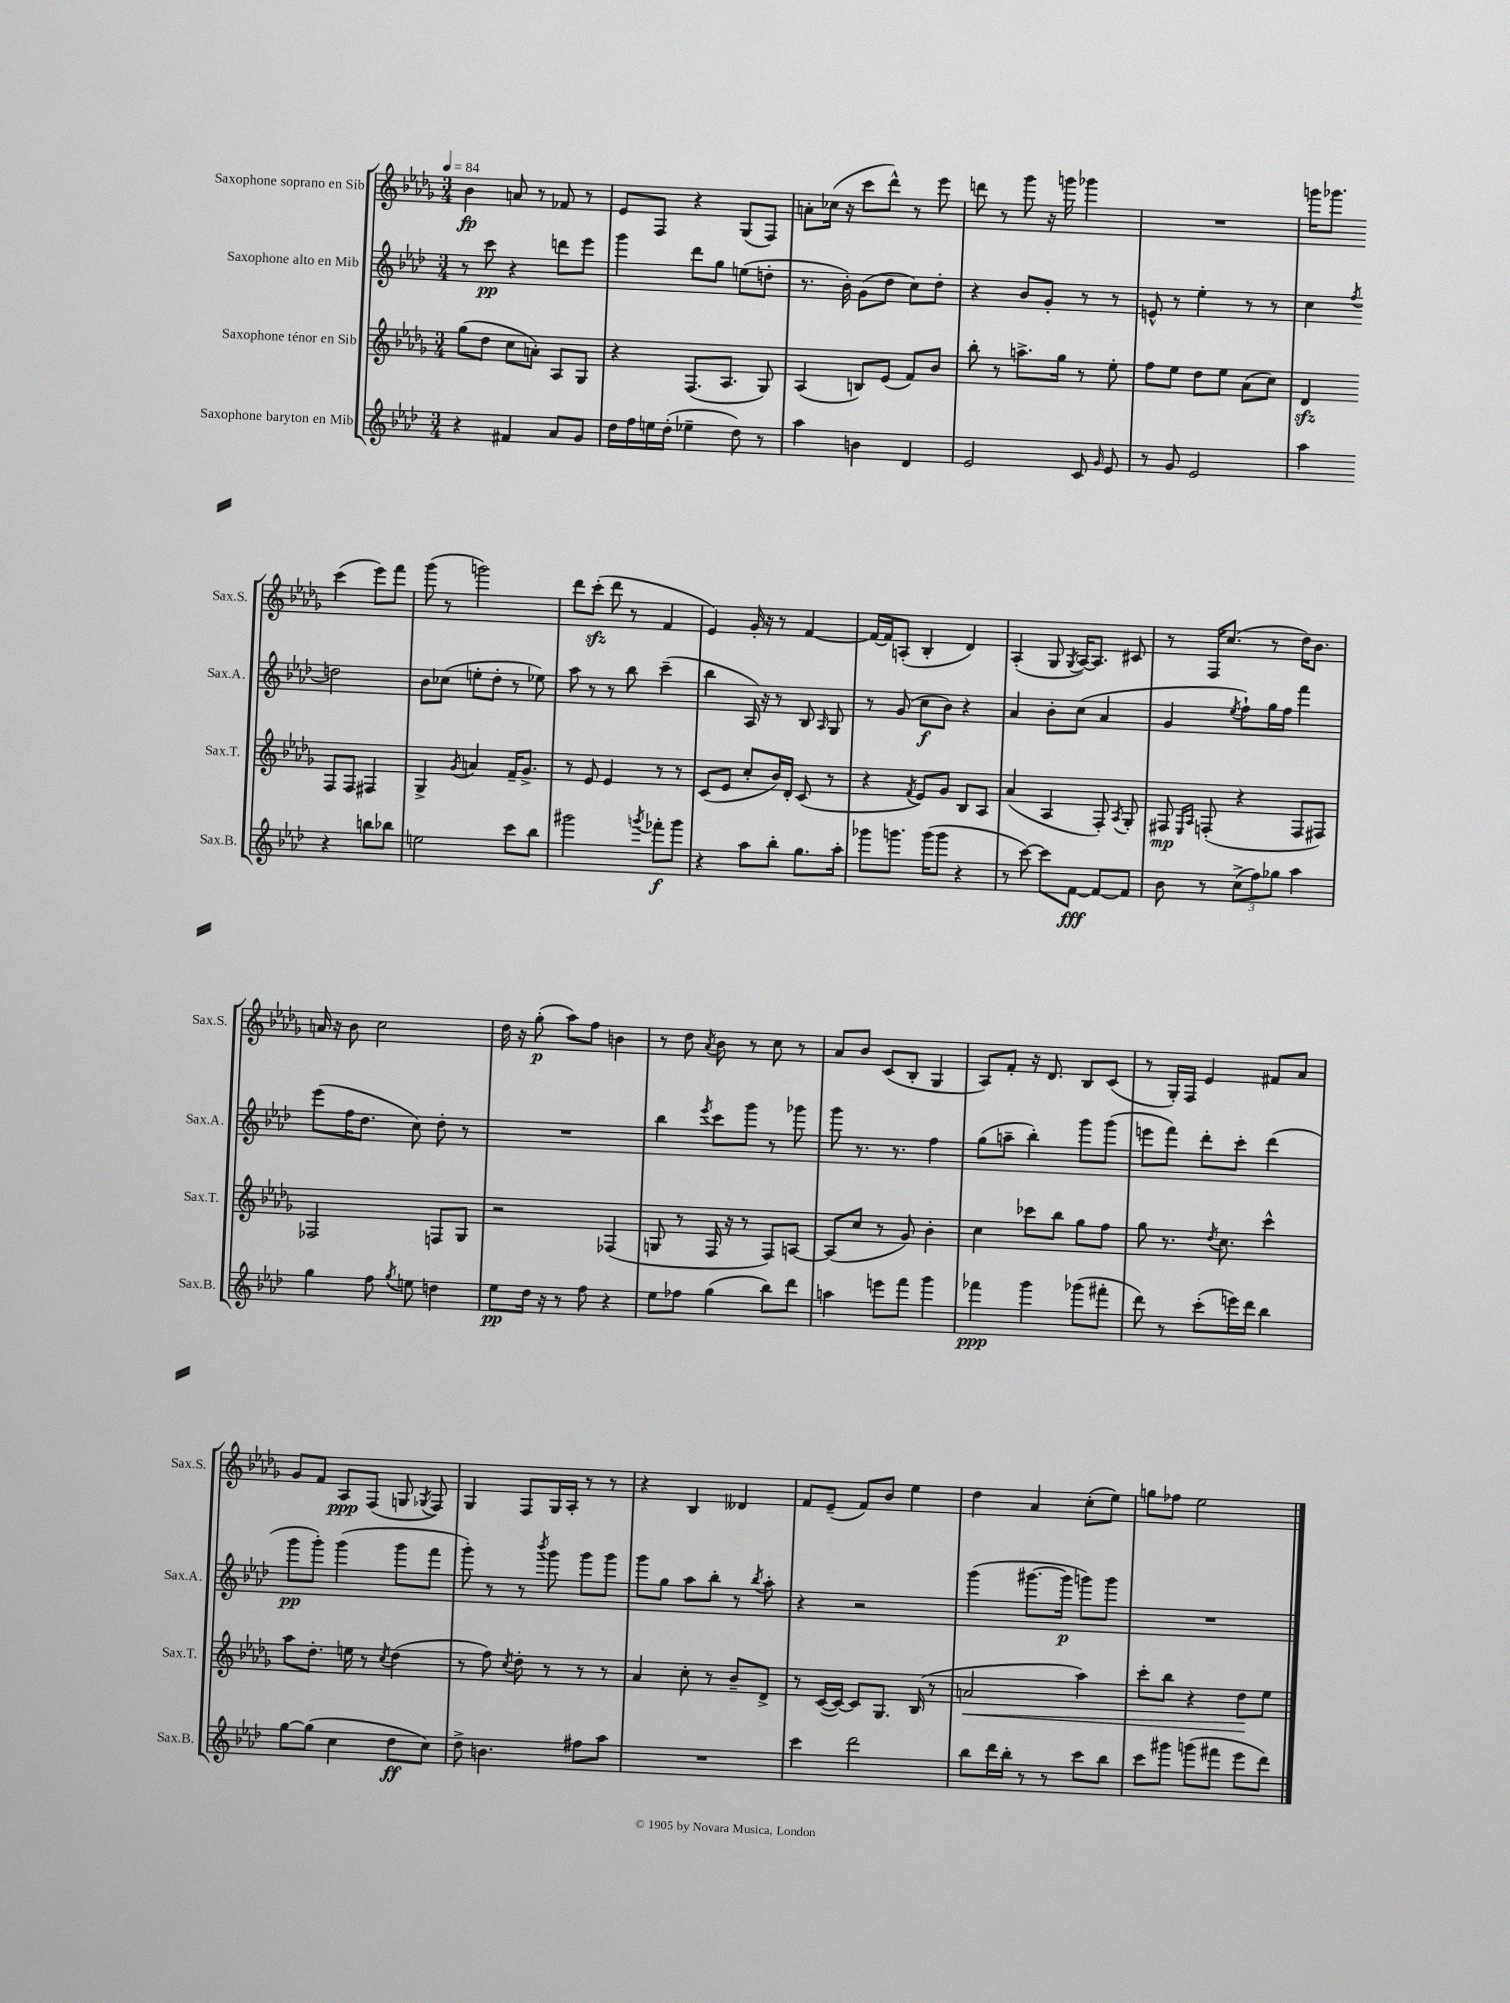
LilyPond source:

<<
\new StaffGroup <<
\new Staff = "s0" \with { instrumentName = "Saxophone soprano en Sib" shortInstrumentName = "Sax.S." } {
    \clef treble \key des \major \numericTimeSignature \time 3/4 \tempo 4 = 84
    \autoBeamOff bes'4\fp a'8 r8 fes'8 r8 |
    ees'8[ f8] r4 ges8[( f8]) |
    a'8[-. ces''16]( r16 c'''8[ des'''8]-^) r8 ees'''8 |
    d'''8 r8 ges'''8 r16 g'''16 ges'''4 |
    R2. |
    g'''16[ ges'''8.] c'''4( ees'''8[) f'''8] |
    ges'''8( r8 g'''2) |
    des'''8[ c'''8]-.\sfz( des'''8 r8 f'4 |
    ees'4) ges'16-. r16 r8 f'4~ |
    f'16[~ f'16 a8]-.( bes4-. des'4) |
    aes4-.( ges8 \acciaccatura { ges8 } aes16[~) aes8.] cis'8 |
    r8 f16[ c''8.]( r8 des''16[) bes'8.] |
    a'16 r16 bes'8 c''2 |
    des''16 r16 ges''8-.\p( aes''8[) f''8] b'4 |
    r8 des''8 \acciaccatura { aes'8 } bes'8 r8 c''8 r8 |
    aes'8[ bes'8] c'8[( bes8]-. ges4 |
    aes8[) f'8]-. r16 des'8. bes8[ c'8]( |
    r8 ges16[-.) f16] ees'4 fis'8[ aes'8] |
    ges'8[ f'8] aes8[\ppp f8]( g8 \acciaccatura { ges8 } f8) |
    ges4 f8[ ges16 aes16]-. r8 r8 |
    r4 bes4 deses'4 |
    f'8[ ees'8]--( f'8[) bes'8] ees''4 |
    des''4 aes'4 c''8[-.( ees''8]) |
    g''8[ fes''8] ees''2 \bar "|." |
}
\new Staff = "s1" \with { instrumentName = "Saxophone alto en Mib" shortInstrumentName = "Sax.A." } {
    \clef treble \key aes \major \numericTimeSignature \time 3/4
    \autoBeamOff r8 c'''8\pp r4 d'''8[ ees'''8] |
    g'''4 des'''8[ g''8] e''8[( d''8]-. |
    r8. bes'16-.) g'8[( des''8] c''8[) des''8]-. |
    r4 bes'8[ g'8]-. r8 r8 |
    e'8-^ r8 ees''4-. r8 r8 |
    c''4 \acciaccatura { f''8 } d''2 |
    bes'8[ ces''8]( e''8[-. des''8]-. r8 ees''8) |
    aes''8 r8 r8 bes''8 c'''4--( |
    bes''4 aes16) r16 r8 bes8 \grace { aes16 } g8 |
    r8 g'8( c''8[\f bes'8]) r4 |
    aes'4 bes'8[-. c''8]( aes'4 |
    g'4 \acciaccatura { ees''8 } f''8[-!) g''16 f''16] f'''4 |
    ees'''8[( f''16 des''8.] c''8) des''8-. r8 |
    R2. |
    bes''4 \acciaccatura { ees'''8 } c'''8[ g'''8] r8 ges'''8 |
    g'''8 r8. r8. f''4 |
    g''8[( a''8]-- bes''4-.) g'''8[ g'''8]( |
    e'''8[ f'''8]) des'''8[-. c'''8]-. des'''4( |
    g'''8[\pp g'''8]-.) g'''4( g'''8[ f'''8] |
    g'''8-.) r8 r8 \acciaccatura { bes'''8 } g'''8 g'''8[ g'''8] |
    g'''8[ g''8] aes''8[ bes''8]-. r8 \acciaccatura { bes''8 } aes''8-. |
    r4 r2 |
    g'''4( gis'''8.[~ gis'''16]\p g'''8[) g'''8] |
    R2. \bar "|." |
}
\new Staff = "s2" \with { instrumentName = "Saxophone ténor en Sib" shortInstrumentName = "Sax.T." } {
    \clef treble \key des \major \numericTimeSignature \time 3/4
    \autoBeamOff ges''8[( des''8] c''8[ a'8]-.) aes8[ ges8] |
    r4 f8.[( aes8.] ges8) |
    aes4( b8[) ees'8]( f'8[) bes'8] |
    bes''8-. r8 a''8.[-> ges''16] r8 ees''8-. |
    f''8[ ees''8] des''8[ ees''8] aes'8[( c''8]) |
    des'4\sfz f8[ f8] fis4 |
    ges4-> \acciaccatura { ges'8 } a'4 f'16[-- ges'8.]-> |
    r8 ees'8 ees'4 r8 r8 |
    c'8[( ees'8] c''8[-. bes'16) des'16]-. c'8( r8 |
    r4 \acciaccatura { f'8 } ees'8[) ges'8] bes8[ aes8] |
    aes'4( aes4 f8-.) \acciaccatura { aes8 } ges8-. |
    fis8\mp \grace { ees16[ aes16] } f8-.( r4 f8[ fis8]) |
    fes2 f8[ ges8] |
    r2 fes4( |
    g8 r8 f16 r16 r8 f8[) a8]~ |
    a8[( c''8] r8 ges'8) bes'4-. |
    c''4 ces'''8[ bes''8] ges''8[ f''8] |
    ges''8 r8. \acciaccatura { des''8 } c''8. c'''4-^ |
    aes''8[ des''8.]-. e''16 r8 \acciaccatura { c''8 } des''4( |
    r8 f''8) \acciaccatura { c''8 } des''8-. r8 r8 r8 |
    aes'4 c''8-. r8 bes'8[-- des'8]-> |
    r8 c'16[~( c'16]~) c'8[ ges8.] bes16( r8 |
    a'2\< aes''4) |
    c'''8[-. bes''8] r4 des''8[\! ees''8] \bar "|." |
}
\new Staff = "s3" \with { instrumentName = "Saxophone baryton en Mib" shortInstrumentName = "Sax.B." } {
    \clef treble \key aes \major \numericTimeSignature \time 3/4
    \autoBeamOff r4 fis'4 aes'8[ g'8] |
    des''16[ f''16 e''16 des''16]-.( ees''4-- des''8) r8 |
    aes''4 b'4 des'4 |
    ees'2 c'8 \grace { g'16 } ees'8 |
    r8 g'8 ees'2 |
    aes''4 r4 b''8[ bes''8] |
    e''2 c'''8[ bes''8] |
    gis'''2 \acciaccatura { g'''8 } fes'''8[-.\f g'''8] |
    r4 aes''8[ bes''8]-. g''8.[ aes''16]-. |
    ges'''8[ g'''8.] g'''16[( g'''8] r4 |
    r8 c'''8~) c'''8[ f'8]~\fff f'8[~ f'8] |
    bes'8 r8 \tuplet 3/2 { c''8[->( f''8) ges''8] } aes''4 |
    g''4 f''8 \acciaccatura { g''8 } e''8 d''4 |
    ees''8[\pp des''16] r16 r8 f''8 r4 |
    ees''8[ fes''8] g''4( bes''8[) des'''8] |
    a''4 e'''8[ f'''8] g'''4 |
    fes'''4\ppp g'''4 ges'''8[( fis'''8]-. |
    des'''8) r8 c'''8[-.( e'''16) des'''16] bes''4 |
    g''8[~ g''8]( c''4 des''8[\ff c''8]) |
    des''8-> b'4. fis''8[ aes''8] |
    R2. |
    c'''4 des'''2 |
    bes''8[ des'''16 bes''16]-. r8 r8 c'''8[ bes''8] |
    c'''8[ gis'''8] g'''8[( fis'''8] ees'''8[ des'''8]) \bar "|." |
}
>>
>>
\layout { \context { \Score \remove "Bar_number_engraver" } }
